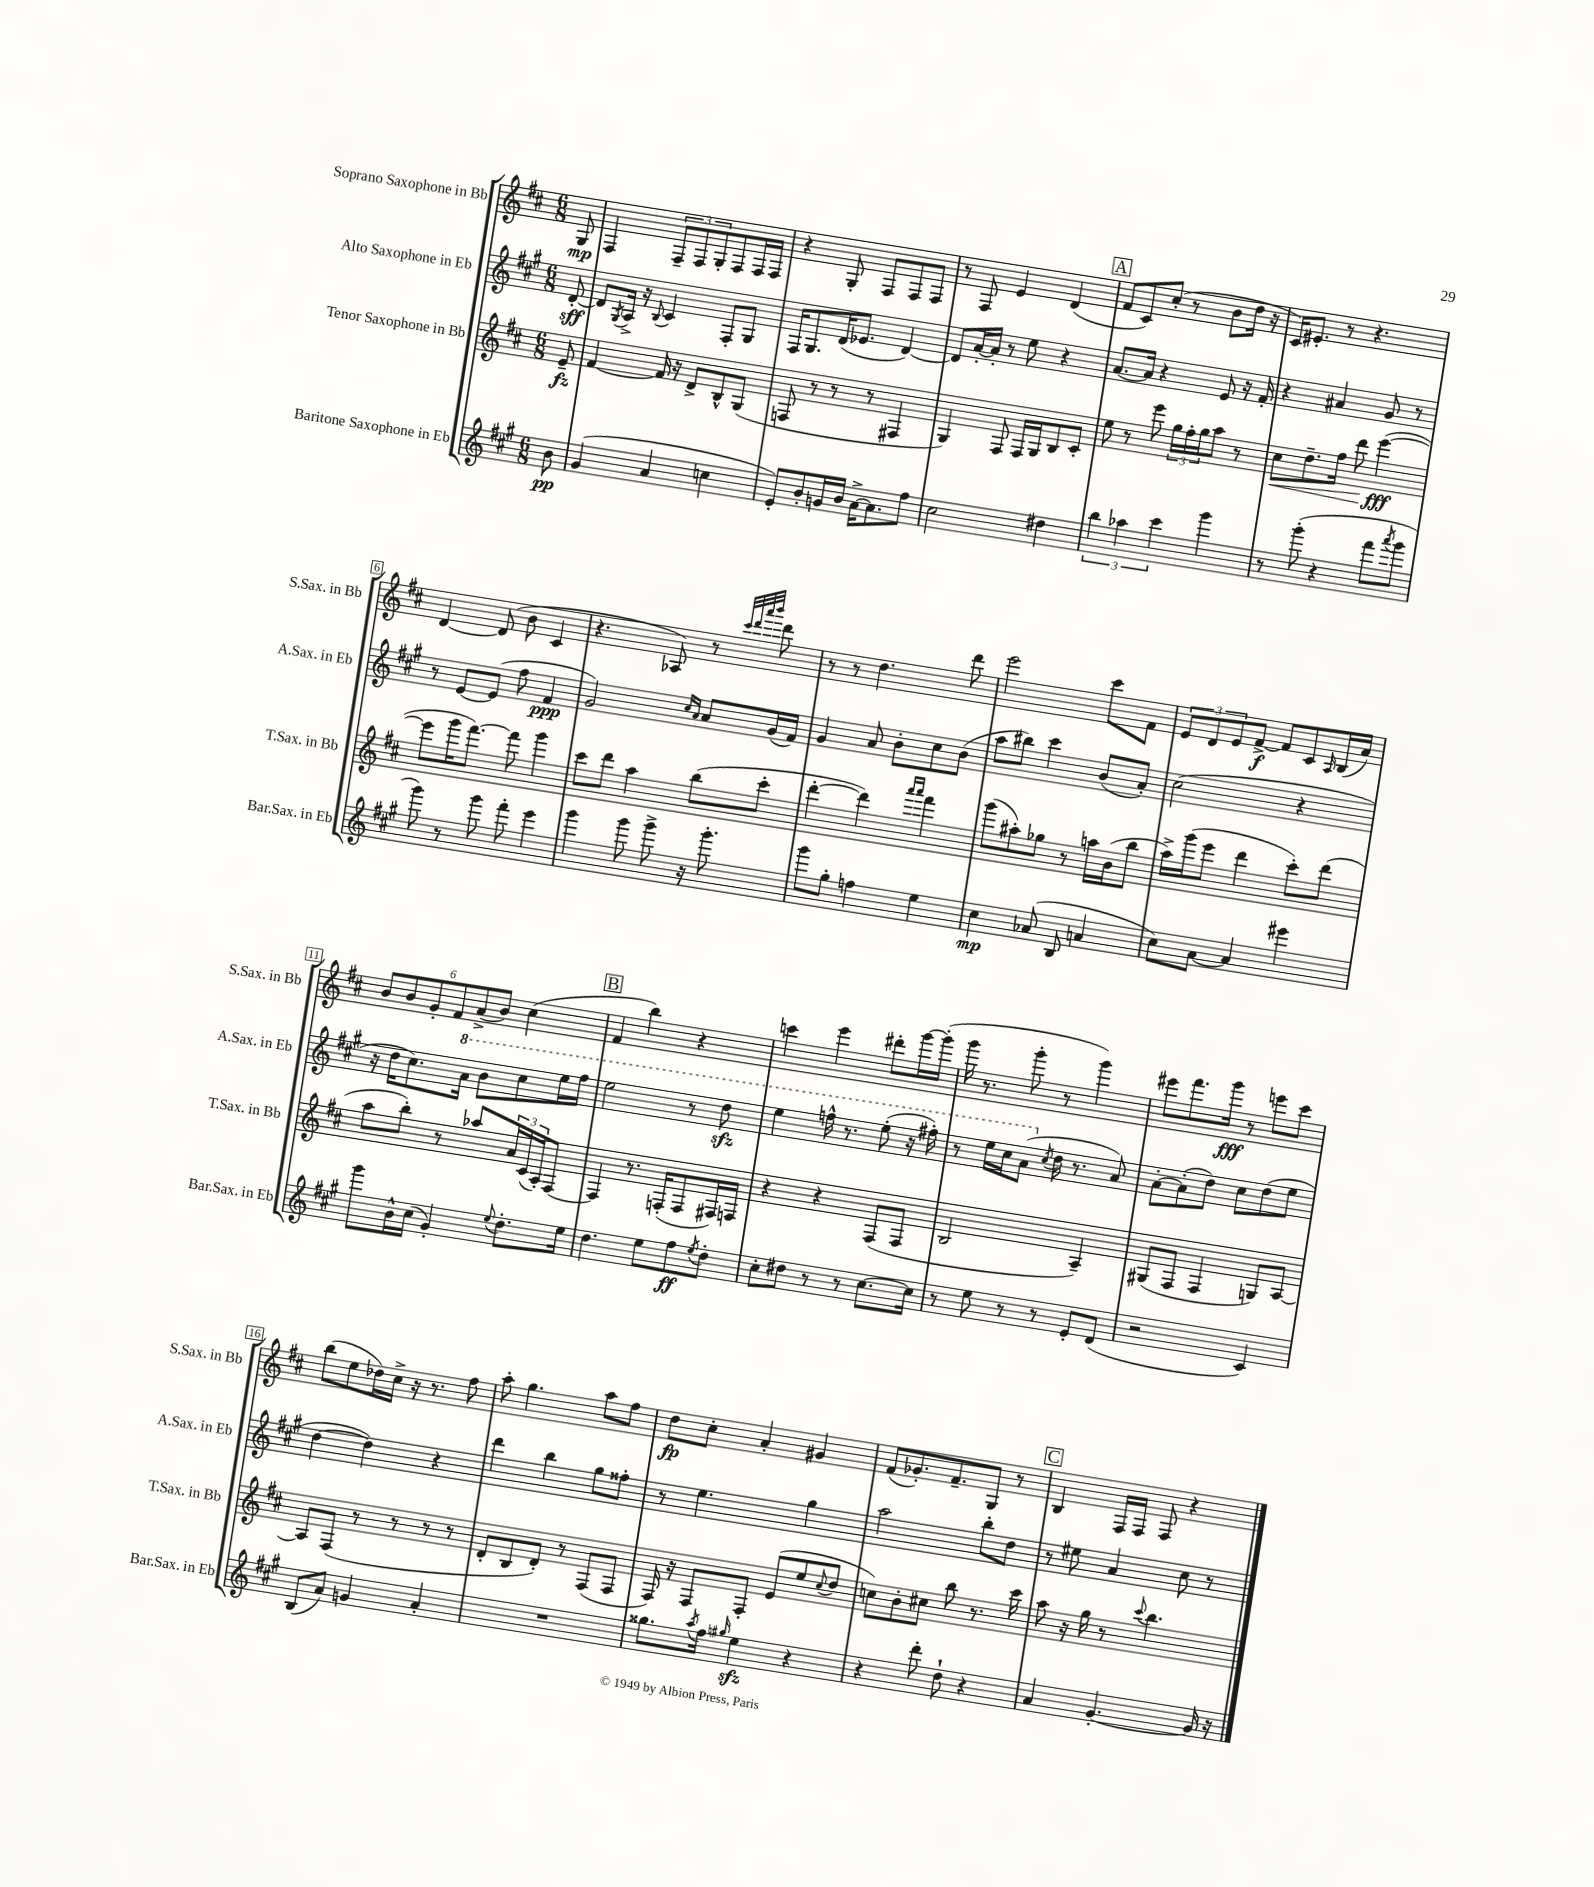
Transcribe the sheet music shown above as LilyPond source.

<<
\new StaffGroup <<
\new Staff = "s0" \with { instrumentName = "Soprano Saxophone in Bb" shortInstrumentName = "S.Sax. in Bb" } {
    \clef treble \key d \major \numericTimeSignature \time 6/8 \partial 8
    g8\mp |
    fis4 \tuplet 3/2 { fis8-- fis8 g8-. } fis8 fis16 fis16 |
    r4 g8-. fis8 fis8 fis8 |
    r8 fis8 e'4 d'4( |
    \mark \markup { \box "A" } fis'8 cis'8) cis''8-.( r8 b'8 d''16 r16 |
    cis'16) eis'8.-. r8 r4. |
    d'4~ d'8( b'8 cis'4 |
    r4. aes8) r8 \grace { cis'''32 d'''32 a'''32 b'''32 } d'''8 |
    r8 r8 d''4. d'''8 |
    e'''2 cis'''8 fis'8 |
    \tuplet 3/2 { e'8 d'8 e'8 } fis'8~->\f fis'8 cis'8 \grace { a16 } b16( a'16) |
    \tuplet 6/4 { b'8 b'8 g'8-. fis'8 a'8->( b'8) } cis''4( |
    \mark \markup { \box "B" } fis'4 b''4) r4 |
    c'''4 e'''4 dis'''8-. g'''16~ g'''16-.( |
    g'''16 r8. g'''8-. r8 g'''4) |
    eis'''8 fis'''8. g'''16\fff r8 e'''8 cis'''8 |
    b''8( e''8 des''16) cis''16-> r16 r8. fis''8 |
    a''8-. g''4. a''8 fis''8 |
    d''8\fp cis''8-. a'4-. gis'4 |
    fis'8( ges'8.-.) fis'8.-- g8 r8 |
    \mark \markup { \box "C" } b4 fis16 fis16 fis8 r4 \bar "|." |
}
\new Staff = "s1" \with { instrumentName = "Alto Saxophone in Eb" shortInstrumentName = "A.Sax. in Eb" } {
    \clef treble \key a \major \numericTimeSignature \time 6/8 \partial 8
    d'8~-.\sff |
    d'8 \acciaccatura { gis8 } a16-> r16 \appoggiatura { b8 } cis'4 fis8-. gis8 |
    fis16 gis8. d'16( ees'8. d'4~) |
    d'8 a'16~-. a'16-. r8 e''8 r4 |
    \mark \markup { \box "A" } a'8.~ a'16 r4 e'8 r16 fis'16-. |
    r4 ais'4 gis'8 r8 |
    r8 e'8~ e'8( fis''8 fis'4\ppp |
    gis'2) \grace { cis''16 a'16 } a'8 gis'16( fis'16) |
    gis'4 a'8 b'8-. cis''8 b'8( |
    a''8 bis''8) cis'''4 b'8( a'8-.) |
    cis''2( r4 |
    r16 d''16 cis''8.) \ottava #1 a''16 b''8 cis'''8 e'''16 fis'''16 |
    \mark \markup { \box "B" } e'''2 r8 d'''8\sfz |
    e'''4 f'''16-^ r8. e'''8-.( r16 fis'''16-.) |
    r8 e'''16 cis'''16 a''8( \ottava #0 \acciaccatura { cis''8 } d''16 r8. a'8) |
    a'8~-. a'8-.( d''8) cis''8 d''8( e''8 |
    d''4~ d''4) r4 |
    d'''4 b''4 gis''8 fisis''8-. |
    r8 e''4. gis''4 |
    a''2 b''8-. d''8 |
    \mark \markup { \box "C" } r8 eis''8 a'4 cis''8 r8 \bar "|." |
}
\new Staff = "s2" \with { instrumentName = "Tenor Saxophone in Bb" shortInstrumentName = "T.Sax. in Bb" } {
    \clef treble \key d \major \numericTimeSignature \time 6/8 \partial 8
    e'8--\fz |
    fis'4~ fis'16 r16 d'8-> b8-^ g8( |
    f8 r8 r8 r8 fis4 |
    g4) fis8 fis16 g16 b8 cis'8-. |
    \mark \markup { \box "A" } e''8 r8 e'''8 \tuplet 3/2 { g''16 fis''16-. g''16 } a''8 r8 |
    cis''8\< d''8.-- fis''16 d'''8\! e'''4~\fff( |
    e'''8 g'''16 fis'''8.~) fis'''8 g'''4 |
    cis'''8 d'''8 a''4 b''8( cis'''8-. |
    d'''4~-. d'''4) \grace { a'''16 a'''16 } fis'''4 |
    g'''8( ais''8-.) ges''8 r8 a''16 b'16( b''8 |
    a''16->) g'''16( e'''8 d'''4 cis'''8-.) d'''8( |
    a''8 b''8-.) r8 aes''8 \tuplet 3/2 { a'16 cis'16( a16-.) } fis8~ |
    \mark \markup { \box "B" } fis4 r8. f16-.( f8 fis16) f16 |
    r4 r4 fis8( fis8 |
    b2 a4--) |
    gis8( fis8 fis4 g8) a8~ |
    a8 fis8( r8 r8 r8 r8 |
    d'8-. b8 d'8-.) r8 fis8( fis8 |
    fis16) r16 fis8 fis8-. e'8( e''8 \appoggiatura { cis''8 } d''8 |
    c''8) b'8-. cis''8 b''8 r8. cis'''16 |
    \mark \markup { \box "C" } a''8 r16 g''16 r8 \appoggiatura { cis'''8 } b''4. \bar "|." |
}
\new Staff = "s3" \with { instrumentName = "Baritone Saxophone in Eb" shortInstrumentName = "Bar.Sax. in Eb" } {
    \clef treble \key a \major \numericTimeSignature \time 6/8 \partial 8
    b'8\pp |
    gis'4( a'4 c''4 |
    e'8-.) b'8-. g'16 b'16 a'16~-> a'8. fis''8 |
    cis''2 dis''4 |
    \mark \markup { \box "A" } \tuplet 3/2 { b''4 aes''4 cis'''4 } gis'''4 |
    r8 gis'''8-.( r4 fis'''8 \acciaccatura { a'''8 } gis'''8 |
    gis'''8) r8 gis'''8 fis'''8-. e'''4 |
    gis'''4 gis'''8 gis'''8-> r16 gis'''8.-. |
    gis'''8 gis''8-. f''4 e''4 |
    cis''4\mp aes'8( b8 a'4 |
    cis''8) a'8~ a'4 eis'''4 |
    gis'''8 b'16-^ cis''16( gis'4-.) \appoggiatura { e''8 } d''8.-. e''16 |
    \mark \markup { \box "B" } d''4. e''8 fis''8\ff \acciaccatura { e''8 } d''8-. |
    cis''8-. dis''8 r8 r8 cis''8.~ cis''16 |
    r8 e''8 r8 r8 e'8-. d'8( |
    r2 cis'4) |
    b8( a'8) g'4 a'4-. |
    R2. |
    gisis''8. \acciaccatura { a''8 } fis''16 \grace { gis''16 } e''4\sfz r4 |
    r4 d'''8-. d''8-! r4 |
    \mark \markup { \box "C" } a'4 gis'4.~-. gis'16 r16 \bar "|." |
}
>>
>>
\layout { \context { \Score \override BarNumber.stencil = #(make-stencil-boxer 0.1 0.3 ly:text-interface::print) } }
